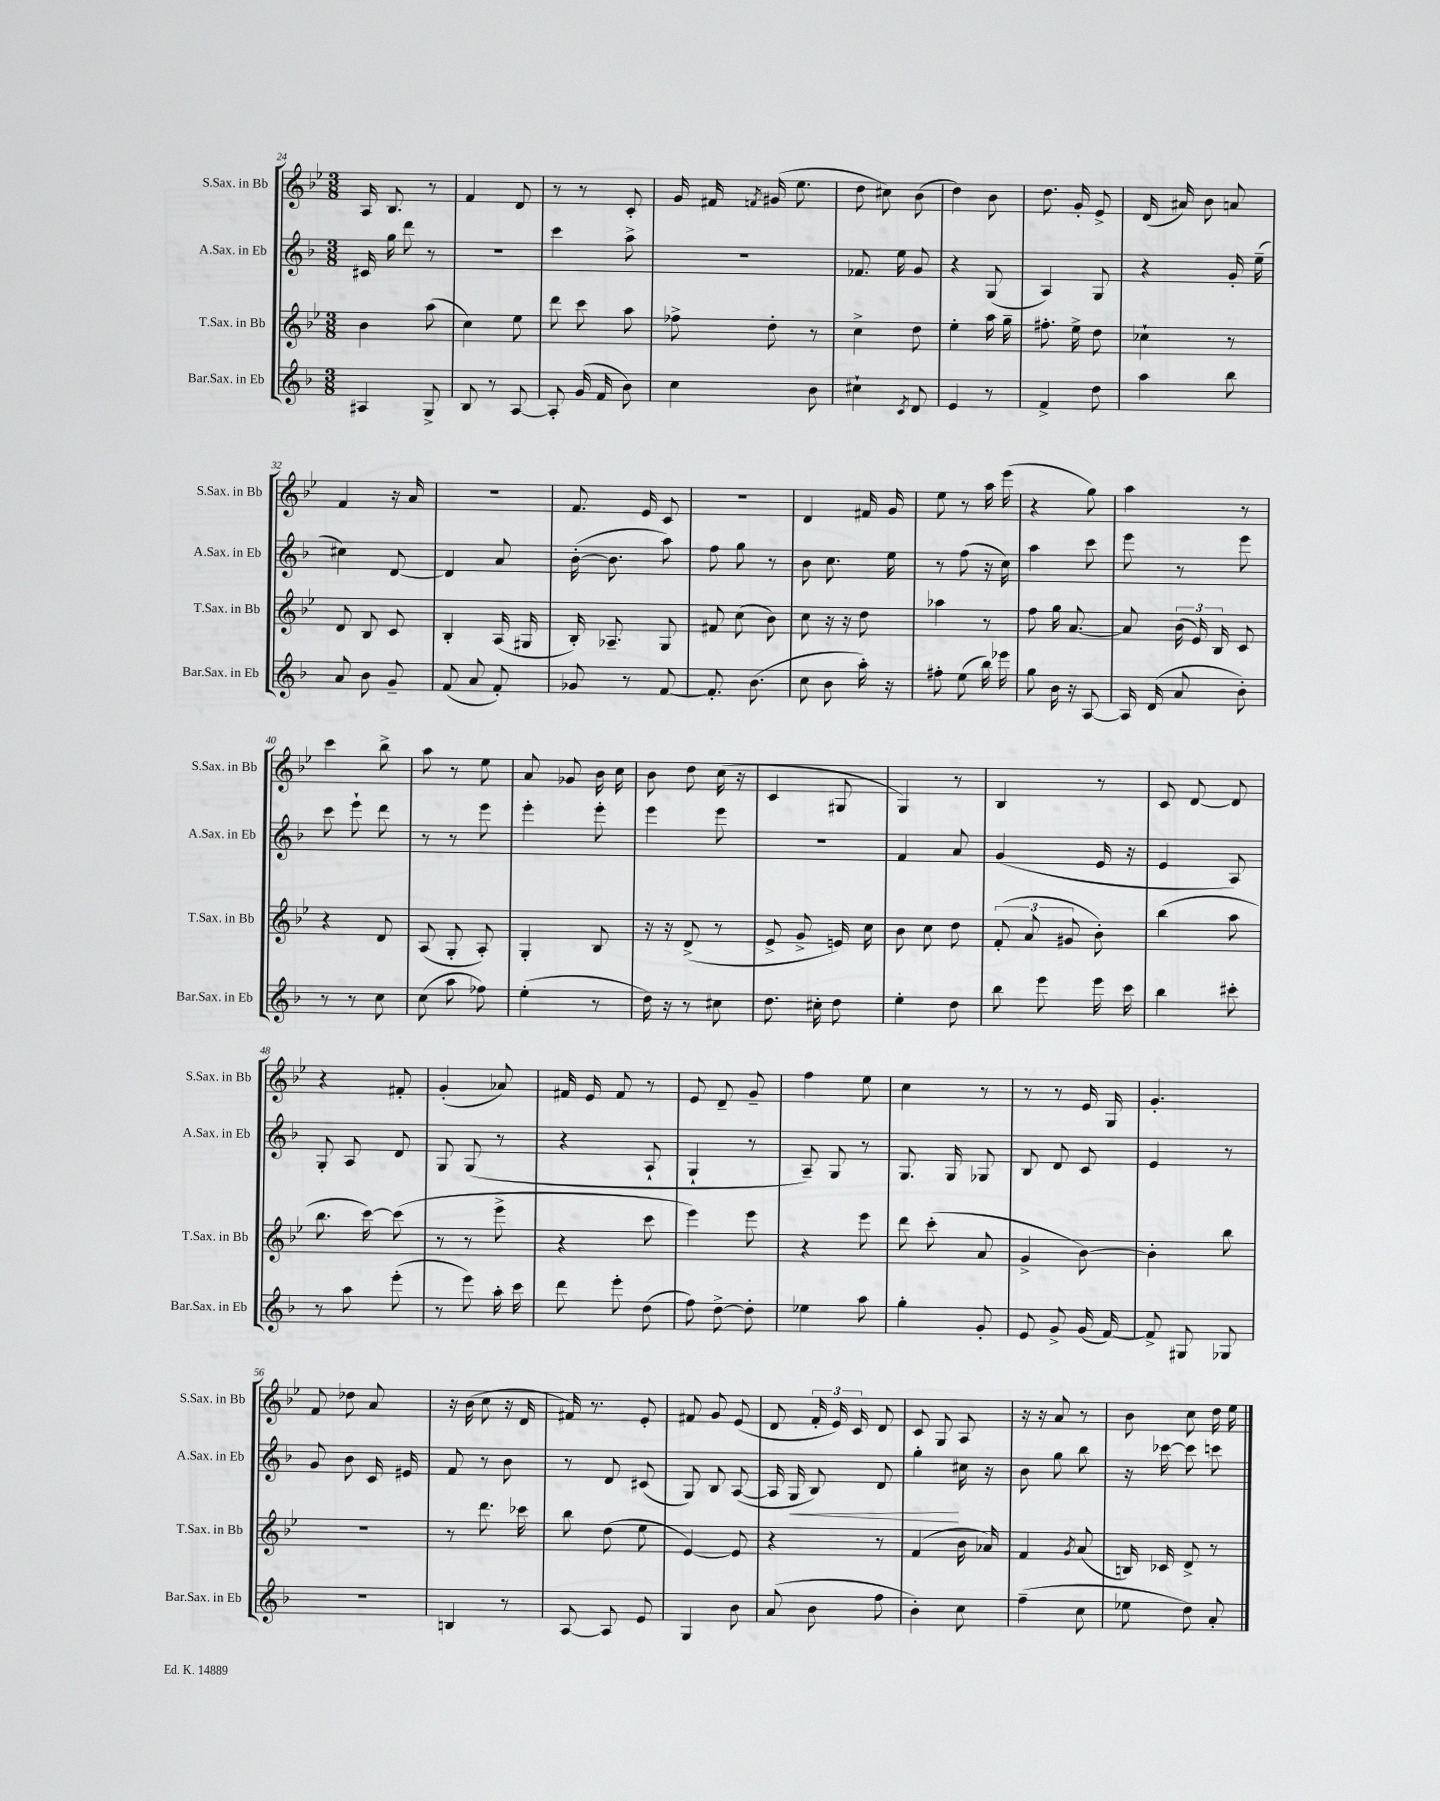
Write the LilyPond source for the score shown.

<<
\new StaffGroup <<
\new Staff = "s0" \with { instrumentName = "S.Sax. in Bb" shortInstrumentName = "S.Sax. in Bb" } {
    \clef treble \key bes \major \numericTimeSignature \time 3/8
    \autoBeamOff a16 bes8. r8 |
    f'4 d'8 |
    r8 r8 c'8-. |
    g'16 fis'16 \acciaccatura { f'8 } gis'16( ees''8. |
    d''8 cis''8) bes'8( |
    d''4) bes'8 |
    d''8. g'16-. ees'8-> |
    d'16( ais'16) bes'8 a'8 |
    f'4 r16 a'16 |
    R4. |
    f'8. ees'16 c'8 |
    R4. |
    d'4 fis'16 g'16 |
    ees''8 r8 a''16 ees'''16( |
    r4 g''8) |
    a''4 r8 |
    c'''4 bes''8-> |
    a''8 r8 ees''8 |
    a'8 ges'8 bes'16 c''16 |
    bes'8 d''8 c''16( r16 |
    c'4 gis8 |
    g4) r8 |
    bes4 r8 |
    c'8 d'8~ d'8 |
    r4 fis'8-. |
    g'4-.( aes'8) |
    fis'16 ees'16 fis'8 r8 |
    ees'8 d'8-- g'8-- |
    f''4 ees''8 |
    c''4 r8 |
    r8 r8 ees'16 g16 |
    g'4.-. |
    f'8 des''8 a'8 |
    r16 bes'16( c''8 r16 d'16 |
    fis'16) r8. ees'8-. |
    fis'8 g'8 ees'8( |
    d'8 \tuplet 3/2 { f'16-. ees'16) c'16 } d'8 |
    c'8 g8 a8 |
    r16 r16 a'8 r8 |
    bes'8 c''8 d''16 ees''16 \bar "|." |
}
\new Staff = "s1" \with { instrumentName = "A.Sax. in Eb" shortInstrumentName = "A.Sax. in Eb" } {
    \clef treble \key f \major \numericTimeSignature \time 3/8
    \autoBeamOff cis'16 g''16 d'''8 r8 |
    r4. |
    c'''4 a''8-> |
    R4. |
    fes'8. e''16 g'8 |
    r4 g8( |
    a4) g8 |
    r4 g'16-. e''16--( |
    cis''4) d'8~ |
    d'4 a'8 |
    bes'16~-.( bes'8. a''8) |
    f''8 g''8 r8 |
    bes'8 c''8. e''16 |
    r8 f''8( r16 c''16) |
    a''4 c'''8 |
    e'''8 r8 e'''8 |
    c'''8 e'''8-! d'''8 |
    r8 r8 e'''8 |
    e'''4-. e'''8-. |
    e'''4 e'''8 |
    R4. |
    f'4 a'8 |
    g'4( e'16 r16 |
    e'4 a8) |
    g8-. a8 d'8 |
    g8 g8( r8 |
    r4 a8-! |
    g4-! r8 |
    a8--) g8 r8 |
    g8. g16 ges8 |
    bes8 d'8 c'8 |
    e'4 r8 |
    g'8 bes'8 c'16 eis'16 |
    f'8 r8 bes'8 |
    r8 d'8 cis'8( |
    g8) bes8 a8~( |
    a16 g16\< bes8) d'8 |
    g''4-.\! cis''16 r16 |
    bes'8 g''8 bes''8 |
    r16 ces'''16~ ces'''8 c'''8 \bar "|." |
}
\new Staff = "s2" \with { instrumentName = "T.Sax. in Bb" shortInstrumentName = "T.Sax. in Bb" } {
    \clef treble \key bes \major \numericTimeSignature \time 3/8
    \autoBeamOff bes'4 a''8( |
    c''4) ees''8 |
    d'''8 c'''8 a''8 |
    fes''8-> d''8-. r8 |
    c''4-> d''8 |
    ees''4-. a''16 g''16-- |
    fis''8.-. ees''16-> d''8 |
    ces''4-! r8 |
    d'8 bes8 c'8 |
    bes4-. a16( gis16 |
    bes16-.) aes8.-- g8 |
    fis'8 c''8( bes'8) |
    c''8 r16 r16 d''8 |
    aes''4 r8 |
    f''8 g''16 a'8.~ |
    a'8 \tuplet 3/2 { bes'16( ees'16) bes16 } c'8 |
    r4 d'8 |
    a8( g8-. a8-.) |
    g4-. bes8 |
    r16 r16 d'8->( r8 |
    ees'8-> g'8-> e'16) c''16 |
    bes'8 c''8 d''8 |
    \tuplet 3/2 { f'8-.( a'8 gis'8 } bes'8-.) |
    bes''4( a''8 |
    bes''8. c'''16~) c'''8( |
    r8 r8 ees'''8-> |
    r4 c'''8 |
    ees'''4) ees'''8 |
    r4 ees'''8 |
    d'''8 c'''8-.( a'8 |
    g'4-> bes'8~) |
    bes'4-. bes''8 |
    R4. |
    r8 d'''8. ces'''16 |
    bes''8 d''8( ees''8 |
    ees'4~) ees'8 |
    r4 r8 |
    f'4( bes'16 aes'16) |
    f'4 \acciaccatura { g'8 } a'8( |
    b16) ces'16 d'8-> r8 \bar "|." |
}
\new Staff = "s3" \with { instrumentName = "Bar.Sax. in Eb" shortInstrumentName = "Bar.Sax. in Eb" } {
    \clef treble \key f \major \numericTimeSignature \time 3/8
    \autoBeamOff ais4 g8-> |
    bes8 r8 a8~ |
    a8-. g'16( f'16 bes'8) |
    c''4 bes'8 |
    cis''4-! \acciaccatura { c'8 } d'8 |
    e'4 r8 |
    f'4-> d''8 |
    a''4 bes''8 |
    a'8 bes'8 g'8-- |
    f'8( a'8 f'8-.) |
    ges'8 r8 f'8~ |
    f'8.-. bes'8.( |
    c''8 bes'8 a''16-.) r16 |
    fis''8-. e''8( bes''16) ees'''16 |
    g''8 bes'16 r16 a8~ |
    a16 d'16( a'8 bes'8-.) |
    r8 r8 c''8 |
    c''8( a''8 fes''8) |
    e''4-.( r8 |
    d''16) r16 r8 cis''8 |
    d''8. cis''16-. d''8 |
    e''4-. d''8 |
    bes''8 e'''8 e'''16 c'''16 |
    bes''4 cis'''8-. |
    r8 a''8 e'''8-.( |
    r8 e'''8) a''16-. c'''16 |
    d'''8 e'''8-. d''8( |
    f''8) d''8~-> d''8-. |
    ees''4 a''8 |
    g''4-. g'8-. |
    e'8 g'8-> g'16( f'16~) |
    f'8-> gis8 ges8 |
    R4. |
    b4 r8 |
    a8~ a8 e'8 |
    g4 bes'8 |
    a'8( bes'8 f''8 |
    bes'4-.) c''8 |
    f''4--( c''8 |
    ees''8 d''8) a'8-. \bar "|." |
}
>>
>>
\layout { \context { \Score currentBarNumber = #24 } }
